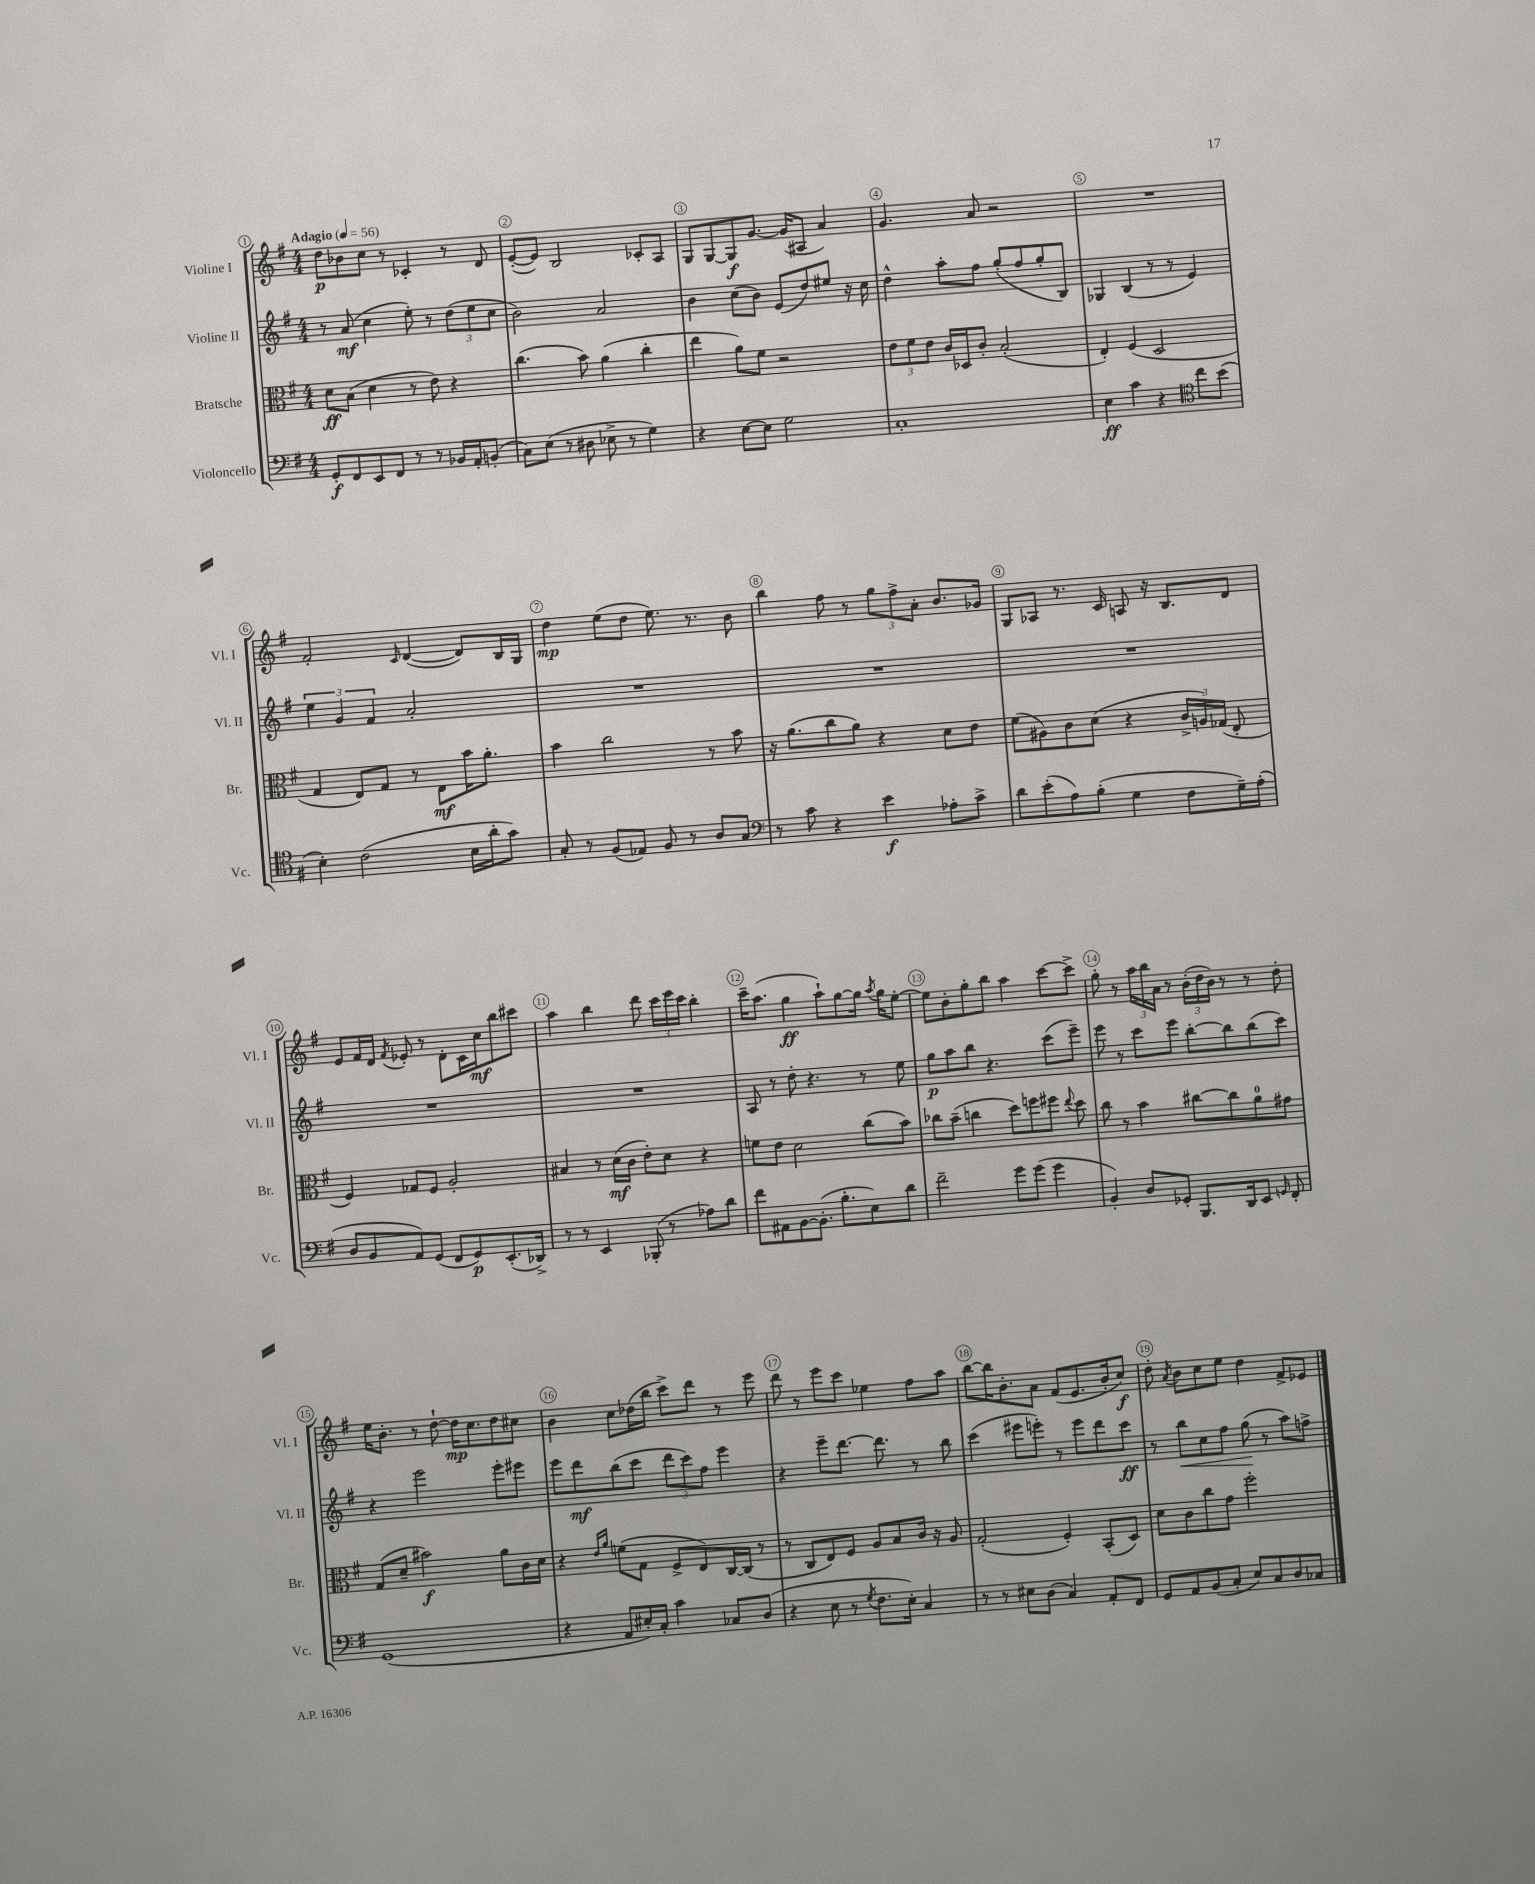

**kern	**kern	**kern	**kern
*staff4	*staff3	*staff2	*staff1
*clefF4	*clefC3	*clefG2	*clefG2
*k[f#]	*k[f#]	*k[f#]	*k[f#]
*M4/4	*M4/4	*M4/4	*M4/4
*MM56	*MM56	*MM56	*MM56
8GG'	8d	8r	8dd
8FF#	(8B	(8a	8b-
8EE	4d	4cc	8cc
8FF#	.	.	8r
8r	8r	8ee')	4c-'
8r	8e)	8r	.
16BB-	4r	(12dd	8r
16AA'	.	.	.
.	.	12ee	.
(8BB'	.	.	8d
.	.	12cc	.
=	=	=	=
8C)	(4.cc	2b)	([8e'
(8E	.	.	8e])
8r	.	.	2B
8D#	8b)	.	.
8E-^	(4a	2a	.
8r	.	.	.
4G)	4cc'	.	8c-'
.	.	.	8A
=	=	=	=
4r	4ee	4b	8G
.	.	.	[8G
[8E	8a)	(8cc	8G]
8E]	8f#	8b)	[8.g
2G	2r	(8e	.
.	.	.	(16g]
.	.	8dd)	8A#
.	.	8ee#	4a)
.	.	16r	.
.	.	16cc	.
=	=	=	=
1C'	12e	4dd^^	4.g
.	12f#	.	.
.	12e	.	.
.	16c	8aa'	.
.	16D-	.	.
.	8c'	8ff#	8a
.	(2B'	(8gg'	2r
.	.	8ff#	.
.	.	8gg'	.
.	.	8B)	.
=	=	=	=
4E	4E')	4G-	1r
4c	(4F#	(4B	.
4r	2D	8r	.
.	.	8r	.
*clefC4	*	*	*
8cc	.	4e)	.
(8b	.	.	.
=	=	=	=
4B')	4G	6ee	2f#'
.	.	6g	.
(2c	8E)	.	.
.	.	6f#	.
.	8G	.	.
.	.	.	16qqc
.	8r	2a'	([4d
.	8E	.	.
16B	16b	.	8d])
16a'	8.a'	.	.
8g)	.	.	16B
.	.	.	16G
=	=	=	=
8G'	4b	1r	4dd
8r	.	.	.
(8F#	2cc	.	(8ee
8E-)	.	.	8dd
8F#	.	.	8.ee)
8r	.	.	.
.	.	.	8.r
8A	8r	.	.
8G	8b	.	8b
=	=	=	=
*clefF4	*	*	*
8r	16r	1r	4bb
.	(8.a	.	.
8c	.	.	.
4r	8cc	.	8ff#
.	8a)	.	8r
4e	4r	.	12gg
.	.	.	12ff#^
.	.	.	12a'
8A-'	8d	.	8.b
8c^	8e	.	.
.	.	.	16g-
=	=	=	=
8d	(8f#	1r	8G
(8e'	8A#)	.	8A-
8A)	8c	.	8.r
(8B'	(8d	.	.
.	.	.	16c
4G	4r	.	8A
.	.	.	16r
.	.	.	8.B
8F#	24c^	.	.
.	24A)	.	.
.	(24G-	.	.
16G~)	8E'	.	8d
(16A'	.	.	.
=	=	=	=
8D	4F#)	1r	8e
8BB	.	.	16f#
.	.	.	16d
.	.	.	8qf#
8AA)	8G-	.	8e-'
(8GG	8F#	.	8r
8FF#	2A'	.	8d'
8GG)	.	.	16c
.	.	.	16cc
(8.EE'	.	.	8bb
.	.	.	8ccc#
16DD-^)	.	.	.
=	=	=	=
8r	4B#	1r	4aa
8r	.	.	.
4EE	8r	.	4bb
.	(16d	.	.
.	16c	.	.
(8BBB-'	8e')	.	8ddd
8r	8d	.	24ccc
.	.	.	24eee
.	.	.	24ccc
8A-)	4r	.	4bb'
8d	.	.	.
=	=	=	=
8f#	8f	8A	16ccc~
.	.	.	(8.aa
8AA#	8e	8r	.
[8BB	2d	8dd'	4gg
(8.BB']	.	4.r	.
.	.	.	8aa`)
8.B'	.	.	.
.	.	.	[8gg
8E)	(8cc	8r	16gg]
.	.	.	8qaa
.	.	.	16gg
8d	8b)	8ee	[8ee'
=	=	=	=
2f#~	8cc-	8gg	8ee]
.	(8b~	8aa	8b'
.	4cc	8bb	8gg'
.	.	4.r	8bb
8g	8dd)	.	4aa
(8g	8ff	.	.
4g	8ff#	(8ccc	[8ccc
.	8qqee	.	.
.	8dd	8eee~)	8ccc^]
=	=	=	=
4BB')	8cc	8eee	8gg'
.	8r	8r	8r
8D	4b	8ccc	24aa
.	.	.	24bb
.	.	.	24a
8GG-'	.	8eee	8r
8.BBB	[8cc#	[8bb'	(24b'
.	.	.	24dd
.	.	.	24b)
.	8cc#]	8bb]	8r
16DD	.	.	.
8EE	8a	(8bb	8r
16qqGG	.	.	.
8FF#'	8g#	8ccc)	8dd'
=	=	=	=
(1GG	(8G	4r	16ee
.	.	.	8.b'
.	8d~	.	.
.	2b#)	2eee	8r
.	.	.	[8dd`
.	.	.	16dd]
.	.	.	8.cc
.	8a	8eee'	8dd
.	16c	8eee#	8cc#
.	16d	.	.
=	=	=	=
4r	4r	8eee	4b
.	.	8ddd	.
.	16qqe	.	.
.	16qqa	.	.
8AA	(8f	(8bb	8cc
16E#')	8G	8ccc	(16dd-
16C'	.	.	16bb
4c	8F#^	12ddd	8ccc^)
.	.	12ccc)	.
.	8E)	.	8ddd
.	.	12ff#	.
8C-	[16C	4eee	8r
.	(16C]	.	.
(8D	8r	.	8eee
=	=	=	=
4r	8r	4r	8ddd
.	8C	.	8r
8E	8E)	8eee~	8eee
8r	8F#	[8.ddd	8ccc
8qG	.	.	.
8.F#	8A	.	4ee-
.	.	8.ddd]	.
.	8B	.	.
16E')	.	.	.
4C	16c	8r	8ff#
.	16r	.	.
.	8A	8bb	8aa
=	=	=	=
8r	(2G'	(4ccc	[8bb
8r	.	.	16bb]
.	.	.	8.b'
8E#	.	8eee#	.
(8D	.	8eee')	8a
4C)	4F#')	8r	(8f#
.	.	8eee	8.e
8AA'	(8BB'	8ddd	.
.	.	.	16b'
8FF#	8D)	8ccc	8cc)
=	=	=	=
8GG	8d	8r	8dd'
.	.	.	8qa
8AA	8c	8bb	8b
(8BB	8cc	8cc	8cc
8C'	8g	8ff#	8ee
8E)	2ff#'	(8gg	4dd
8C	.	8r	.
8D	.	8aa)	8f#^
8C-	.	8ff^	8e-
==	==	==	==
*-	*-	*-	*-
